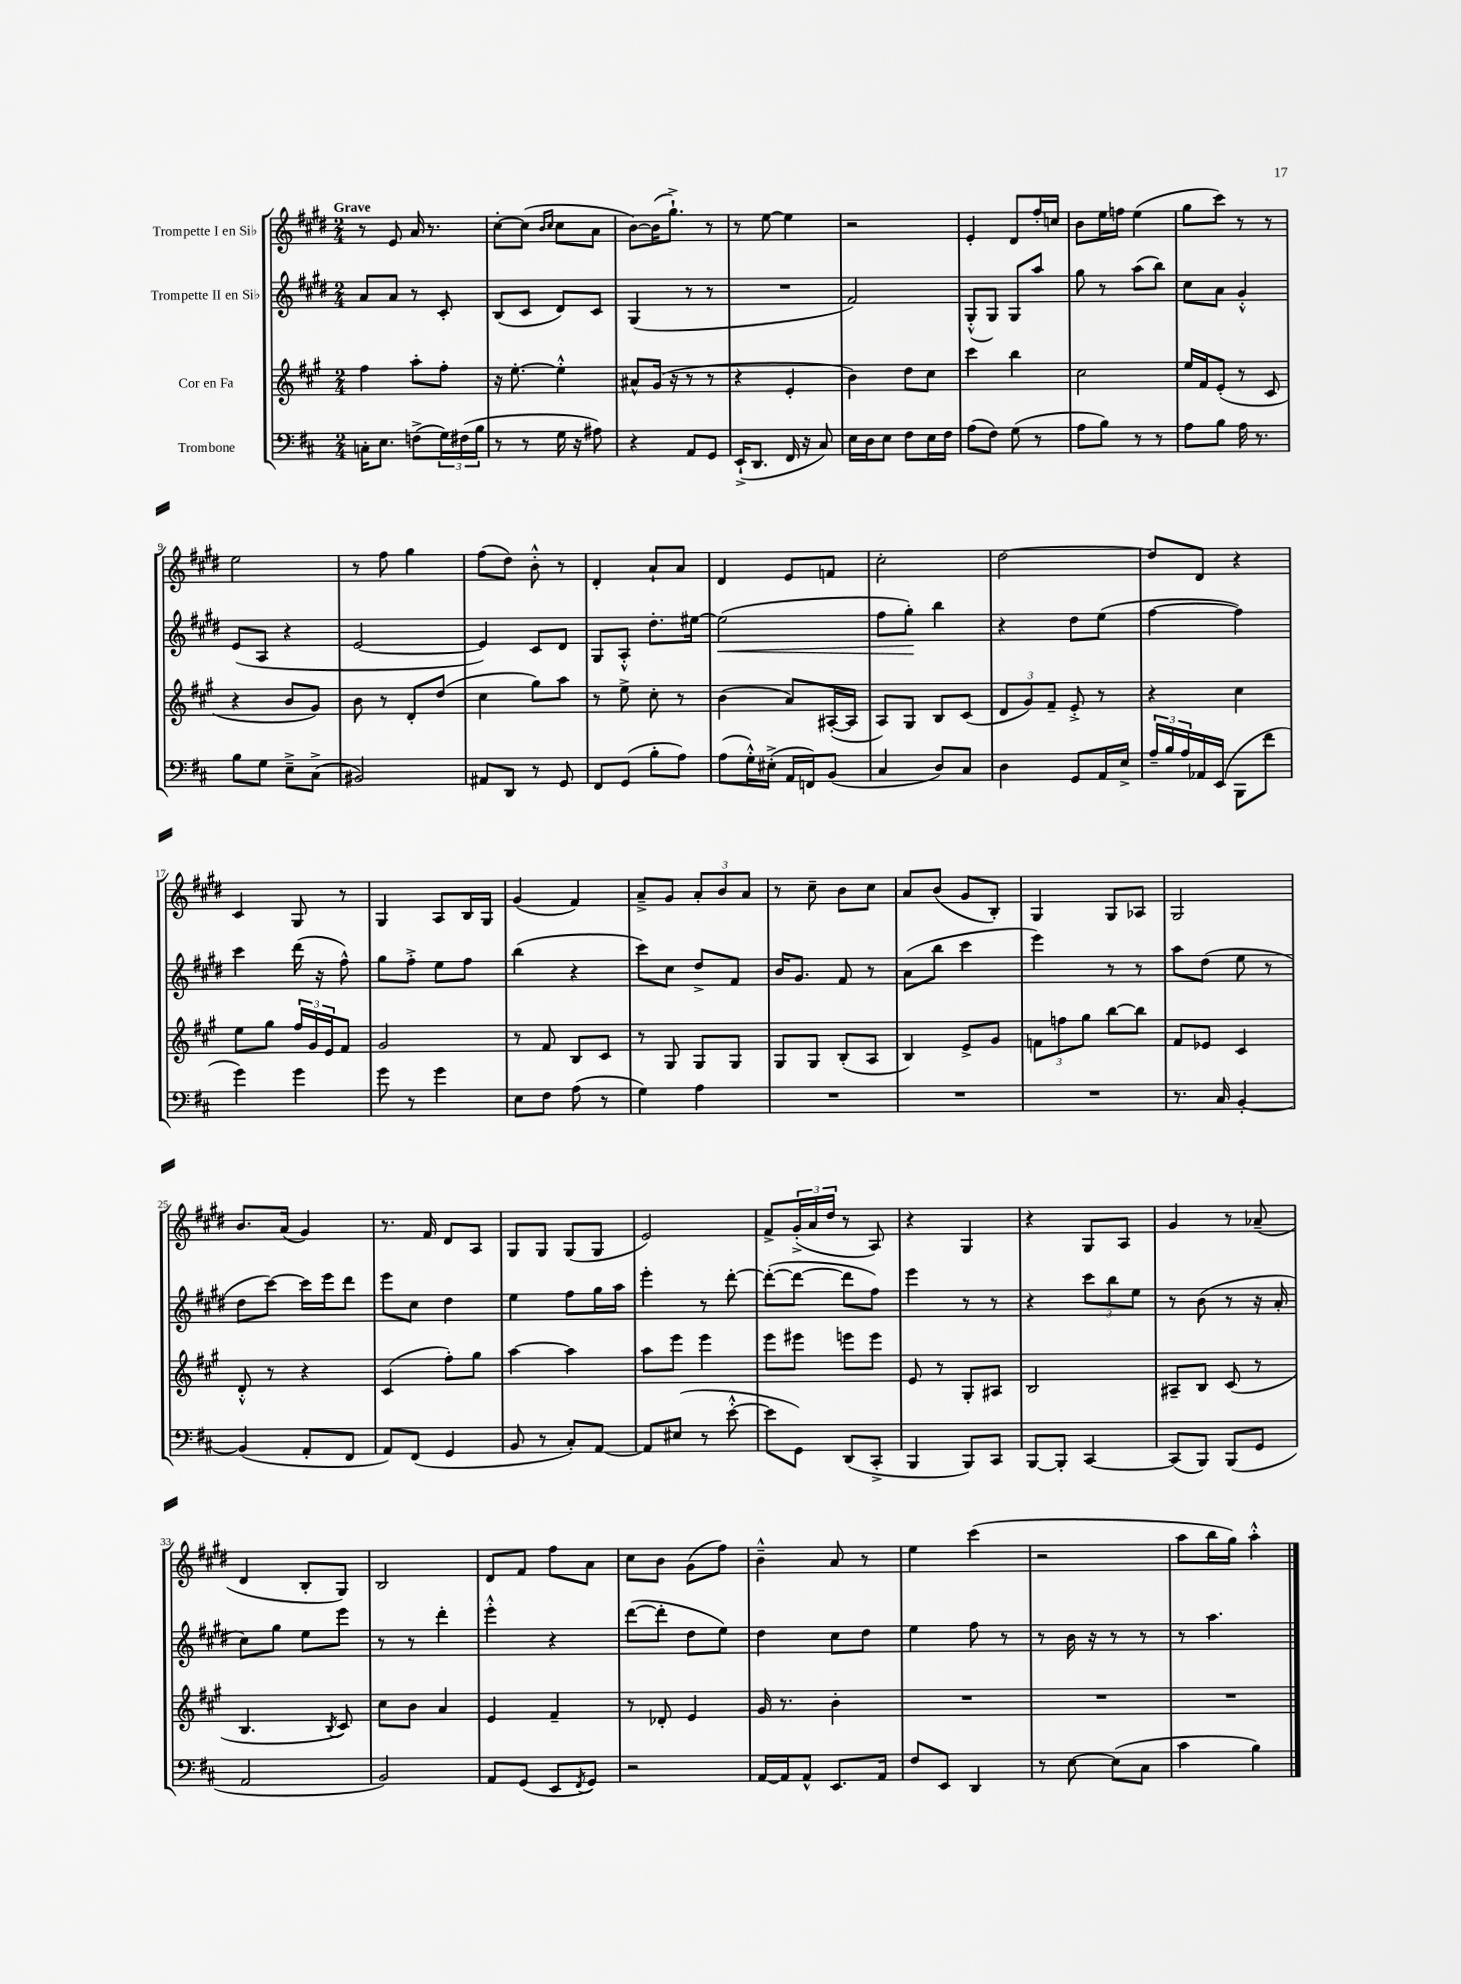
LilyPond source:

<<
\new StaffGroup <<
\new Staff = "s0" \with { instrumentName = "Trompette I en Sib" } {
    \clef treble \key e \major \numericTimeSignature \time 2/4 \tempo "Grave"
    r8 e'8 a'16 r8. |
    cis''8~-. cis''8( \grace { b'16 cis''16 } cis''8 a'8 |
    b'8~) b'16( gis''8.-!->) r8 |
    r8 e''8~ e''4 |
    r2 |
    e'4-. dis'8 fis''16-. c''16 |
    b'8 e''16 f''16 e''4( |
    gis''8 cis'''8) r8 r8 |
    e''2 |
    r8 fis''8 gis''4 |
    fis''8( dis''8) b'8-.-^ r8 |
    dis'4-. a'8-! a'8 |
    dis'4 e'8 f'8 |
    cis''2-. |
    dis''2~ |
    dis''8 dis'8 r4 |
    cis'4 gis8 r8 |
    gis4 a8 b16 gis16 |
    gis'4( fis'4) |
    a'8---> gis'8 \tuplet 3/2 { a'8-. b'8 a'8 } |
    r8 cis''8-- b'8 cis''8 |
    a'8 b'8( gis'8 b8-.) |
    gis4 gis8 aes8 |
    gis2 |
    b'8. a'16( gis'4) |
    r8. fis'16 dis'8 a8 |
    gis8 gis8 gis8( gis8 |
    e'2) |
    fis'8-> \tuplet 3/2 { gis'16-.->( a'16 dis''16 } r8 a8) |
    r4 gis4 |
    r4 gis8 a8 |
    gis'4 r8 aes'8--( |
    dis'4 b8-. gis8) |
    b2 |
    dis'8 fis'8 fis''8 a'8 |
    cis''8 b'8 gis'8( fis''8) |
    b'4---^ a'8 r8 |
    e''4 cis'''4( |
    r2 |
    a''8 b''16 gis''16) a''4-.-^ \bar "|." |
}
\new Staff = "s1" \with { instrumentName = "Trompette II en Sib" } {
    \clef treble \key e \major \numericTimeSignature \time 2/4
    a'8 a'8 r8 cis'8-. |
    b8( cis'8 dis'8) cis'8 |
    gis4( r8 r8 |
    R2 |
    fis'2) |
    gis8-.-^( gis8) gis8 a''8 |
    gis''8 r8 a''8( b''8) |
    cis''8 a'8 gis'4-.-^ |
    e'8( a8 r4 |
    e'2~ |
    e'4) cis'8 dis'8 |
    gis8 a8-.-^ dis''8.-. eis''16~ |
    eis''2\<( |
    fis''8 gis''8-.\!) b''4 |
    r4 dis''8 e''8( |
    fis''4~ fis''4) |
    cis'''4 dis'''16( r16 fis''8-^) |
    gis''8 fis''8-.-> e''8 fis''8 |
    b''4( r4 |
    cis'''8) cis''8 dis''8-> fis'8 |
    b'16 gis'8. fis'8 r8 |
    a'8( b''8 cis'''4 |
    e'''4) r8 r8 |
    a''8 dis''8( e''8 r8 |
    dis''8 cis'''8~) cis'''16 e'''16 dis'''8 |
    e'''8 cis''8 dis''4 |
    e''4 fis''8 gis''16 a''16 |
    e'''4-. r8 dis'''8~-. |
    dis'''8~-.( dis'''8~ dis'''8 fis''8) |
    e'''4 r8 r8 |
    r4 \tuplet 3/2 { cis'''8 b''8 e''8 } |
    r8 b'8( r8 r16 a'16-. |
    cis''8) gis''8 e''8 e'''8 |
    r8 r8 dis'''4-. |
    e'''4-.-^ r4 |
    dis'''8~( dis'''8-. dis''8 e''8) |
    dis''4 cis''8 dis''8 |
    e''4 fis''8 r8 |
    r8 b'16 r16 r8 r8 |
    r8 a''4. \bar "|." |
}
\new Staff = "s2" \with { instrumentName = "Cor en Fa" } {
    \clef treble \key a \major \numericTimeSignature \time 2/4
    fis''4 a''8-. fis''8-. |
    r16 e''8.~-. e''4-.-^ |
    ais'8-^ gis'16( r16 r8 r8 |
    r4 e'4-. |
    b'4) d''8 cis''8 |
    cis'''4 b''4 |
    cis''2 |
    e''16 fis'16 e'8-.( r8 cis'8 |
    r4 b'8 gis'8) |
    b'8 r8 d'8-. d''8( |
    cis''4 gis''8) a''8 |
    r8 e''8-> cis''8-. r8 |
    b'4( a'8) ais16~-.( ais16 |
    a8) gis8 b8 cis'8( |
    \tuplet 3/2 { d'8 gis'8) fis'8-- } e'8-.-> r8 |
    r4 cis''4 |
    e''8 gis''8 \tuplet 3/2 { fis''16 gis'16 e'16 } fis'8 |
    gis'2 |
    r8 fis'8 b8 cis'8 |
    r8 gis8 gis8 gis8 |
    gis8 gis8 b8-.( a8 |
    b4) e'8-> gis'8 |
    \tuplet 3/2 { f'8 f''8 gis''8 } b''8~ b''8 |
    fis'8 ees'8 cis'4 |
    d'8-.-^ r8 r4 |
    cis'4( fis''8-.) gis''8 |
    a''4~ a''4 |
    a''8 e'''8 e'''4 |
    e'''8 eis'''8 e'''8 e'''8 |
    e'8 r8 gis8-. ais8 |
    b2 |
    ais8-- b8 cis'8( r8 |
    b4. \acciaccatura { b8 } cis'8) |
    cis''8 b'8 a'4 |
    e'4 fis'4-- |
    r8 des'8-. e'4 |
    gis'16 r8. b'4-. |
    R2 |
    R2 |
    R2 \bar "|." |
}
\new Staff = "s3" \with { instrumentName = "Trombone" } {
    \clef bass \key d \major \numericTimeSignature \time 2/4
    c16-. e8. f8->( \tuplet 3/2 { g16) fis16( b16 } |
    r8 r8 g16 r16 ais8) |
    r4 a,8 g,8 |
    e,16-!->( d,8. fis,16 r16 cis8) |
    e16 d16 e8 fis8 e16 fis16 |
    a8( fis8) g8( r8 |
    a8 b8) r8 r8 |
    a8 b8 a16 r8. |
    b8 g8 e8---> cis8->( |
    bis,2) |
    ais,8 d,8 r8 g,8 |
    fis,8 g,8( b8-. a8) |
    a8( g16-.-^) eis16-.->( a,16 f,16) b,8( |
    cis4 d8) cis8 |
    d4 g,8 a,16 e16-> |
    \tuplet 3/2 { a16-- b16 a16 } aes,16 e,16( b,,8 fis'8 |
    g'4) g'4 |
    g'8 r8 g'4 |
    e8 fis8 a8( r8 |
    g4) a4 |
    R2 |
    R2 |
    R2 |
    r8. cis16 b,4~-. |
    b,4( a,8-. fis,8 |
    a,8) fis,8( g,4 |
    b,8 r8 cis8-.) a,8~ |
    a,8 eis8( r8 e'8~-.-^ |
    e'8 g,8) d,8( cis,8-.-> |
    b,,4 b,,8) cis,8 |
    b,,8~ b,,8-. cis,4~ |
    cis,8( b,,8) b,,8( g,8 |
    a,2 |
    b,2) |
    a,8 g,8( e,8 \acciaccatura { fis,8 } g,8) |
    r2 |
    a,16~ a,16 a,8-^ e,8. a,16 |
    fis8 e,8 d,4 |
    r8 e8~ e8( cis8 |
    cis'4 b4) \bar "|." |
}
>>
>>
